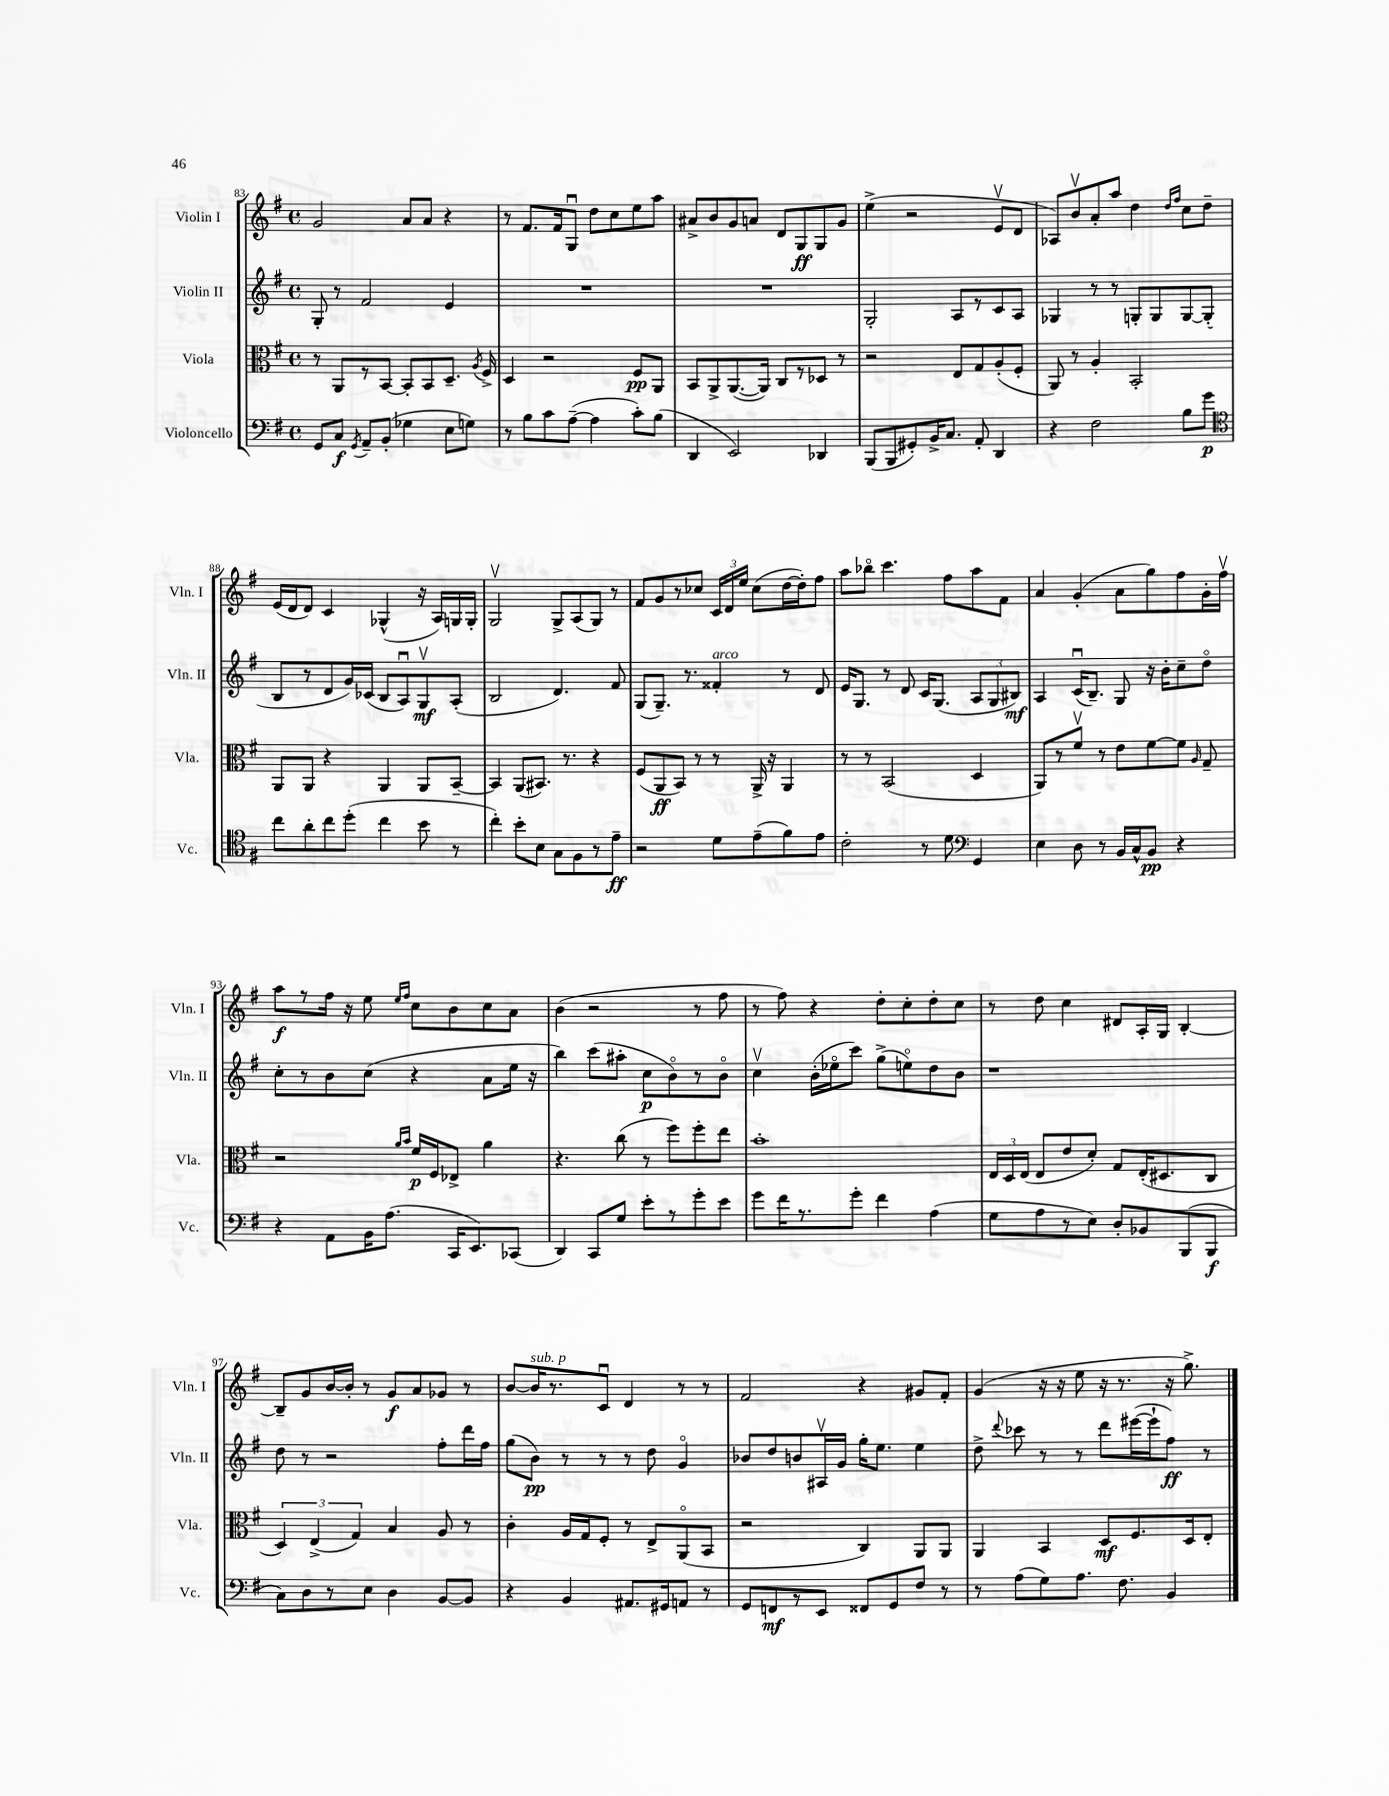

**kern	**dynam	**kern	**dynam	**kern	**dynam	**kern	**dynam
*part4	*part4	*part3	*part3	*part2	*part2	*part1	*part1
*staff4	*staff4	*staff3	*staff3	*staff2	*staff2	*staff1	*staff1
*I"Violoncello	*	*I"Viola	*	*I"Violin II	*	*I"Violin I	*
*I'Vc.	*	*I'Vla.	*	*I'Vln. II	*	*I'Vln. I	*
*clefF4	*	*clefC3	*	*clefG2	*	*clefG2	*
*k[f#]	*	*k[f#]	*	*k[f#]	*	*k[f#]	*
*M4/4	*	*M4/4	*	*M4/4	*	*M4/4	*
*met(c)	*	*met(c)	*	*met(c)	*	*met(c)	*
=83	=83	=83	=83	=83	=83	=83	=83
8GG/L	.	8r	.	8G'/	.	2g/	.
8C/J	f	8AA/L	.	8r	.	.	.
8qGG/	.	.	.	.	.	.	.
8AA~/L	.	8r	.	2f#/	.	.	.
(8BB'/J	.	[8BB/J	.	.	.	.	.
4G-X\	.	8BB'/L]	.	.	.	8a/L	.
.	.	8BB/	.	.	.	8a/J	.
8E\L	.	8.D~/J	.	4e/	.	4r	.
8Gn\J)	.	.	.	.	.	.	.
.	.	8qA/	.	.	.	.	.
.	.	16F#^/	.	.	.	.	.
=84	=84	=84	=84	=84	=84	=84	=84
8r	.	4D/	.	1r	.	8r	.
8B\L	.	.	.	.	.	8.f#/L	.
8c\	.	2r	.	.	.	.	.
.	.	.	.	.	.	16f#/k	.
([8A~\J	.	.	.	.	.	8Gu/J	.
4A\]	.	.	.	.	.	8dd\L	.
.	.	.	.	.	.	8cc\	.
8c'\L)	.	8F#/L	pp	.	.	8ee\	.
(8B\J	.	8AA/J	.	.	.	8aa\J	.
=85	=85	=85	=85	=85	=85	=85	=85
4DD/	.	8BB/L	.	1r	.	8a#X^/L	.
.	.	8AA^/	.	.	.	8b/	.
2EE/)	.	([8.AA/	.	.	.	8g/	.
.	.	.	.	.	.	8an/J	.
.	.	16AA/Jk])	.	.	.	.	.
.	.	8C/L	.	.	.	8d/L	.
.	.	8r	.	.	.	8G/	ff
4DD-X/	.	8D-X/J	.	.	.	8G/	.
.	.	8r	.	.	.	8g/J	.
=86	=86	=86	=86	=86	=86	=86	=86
(8BBB/L	.	2r	.	2G'/	.	(4ee^\	.
8BBB/	.	.	.	.	.	.	.
8GG#X'/)	.	.	.	.	.	2r	.
16BB^/K	.	.	.	.	.	.	.
8.C/J	.	.	.	.	.	.	.
.	.	8E/L	.	8A/L	.	.	.
8AA'/	.	8G/	.	8r	.	.	.
4DD/	.	(8A'/	.	8c/	.	8ev/L	.
.	.	8F#'/J	.	8A/J	.	8d/J	.
=87	=87	=87	=87	=87	=87	=87	=87
4r	.	8AA/)	.	4G-X/	.	8A-X/L)	.
.	.	8r	.	.	.	8bv/	.
2F#\	.	4A'/	.	8r	.	8a'/	.
.	.	.	.	8r	.	8aa/J	.
.	.	2BB'/	.	8Gn'/L	.	4dd\	.
.	.	.	.	8G/	.	.	.
.	.	.	.	.	.	16qqdd/LL	.
.	.	.	.	.	.	16qqff#/JJ	.
8B\L	.	.	.	[8G/	.	8cc\L	.
8g\J	p	.	.	(8G'/J]	.	8dd~\J	.
!!LO:LB:g=z
=88	=88	=88	=88	=88	=88	=88	=88
*clefC4	*	*	*	*	*	*	*
8cc\L	.	8AA/L	.	8B/L	.	(16e/LL	.
.	.	.	.	.	.	16d/J	.
8a'\	.	8AA/J	.	8r	.	8d/J)	.
8cc\	.	4r	.	8d/	.	4c/	.
(8dd'\J	.	.	.	16g/L)	.	.	.
.	.	.	.	(16c-X/JJ	.	.	.
4cc\	.	4AA/	.	8B/L	.	(4G-X^^/	.
.	.	.	.	8Au/)	.	.	.
8b\	.	8AA/L	.	8Gv/	mf	16r	.
.	.	.	.	.	.	16A/LL)	.
8r	.	[8BB~/J	.	(8A'/J	.	16Gn/	.
.	.	.	.	.	.	16G'/JJ	.
=89	=89	=89	=89	=89	=89	=89	=89
4cc'\)	.	4BB/]	.	2B/	.	2Gv/	.
8b'\L	.	(8AA/L	.	.	.	.	.
8B\J	.	8.BB#X/J)	.	.	.	.	.
8G\L	.	.	.	4.d/)	.	8G^/L	.
.	.	8.r	.	.	.	.	.
8F#\	.	.	.	.	.	(8A/	.
8r	.	4r	.	.	.	8G/J)	.
8e~\J	ff	.	.	8f#/	.	8r	.
=90	=90	=90	=90	=90	=90	=90	=90
2r	.	(8F#/L	.	(8G/L	.	8f#/L	.
.	.	8AA/	ff	8.G~/J)	.	8g/	.
.	.	8BB/J)	.	.	.	8r	.
.	.	.	.	8.r	.	.	.
.	.	8r	.	.	.	8cc-X/J	.
!	!	!	!	!LO:TX:a:i:t=arco	!	!	!
8d\L	.	8r	.	4f##X'/	.	24c/LL	.
.	.	.	.	.	.	24d/	.
.	.	.	.	.	.	24ee/JJ	.
(8e~\	.	16AA^/	.	.	.	(8cc-\L	.
.	.	16r	.	.	.	.	.
8f#\)	.	4AA/	.	8r	.	[16dd\L	.
.	.	.	.	.	.	16dd'\J])	.
8e\J	.	.	.	8d/	.	8ff#\J	.
=91	=91	=91	=91	=91	=91	=91	=91
2c'\	.	8r	.	16e/KL	.	8aa\L	.
.	.	.	.	8.G/J	.	.	.
.	.	8r	.	.	.	8bb-X\J	.
.	.	(2BB/	.	8r	.	4.ccc\	.
.	.	.	.	8d/	.	.	.
8r	.	.	.	16c/KL	.	.	.
.	.	.	.	(8.G/J	.	.	.
8d\	.	.	.	.	.	8ff#\L	.
*clefF4	*	*	*	*	*	*	*
4GG/	.	4D/	.	12A/L	.	8aa\	.
.	.	.	.	12G/	.	.	.
.	.	.	.	.	.	8f#\J	.
.	.	.	.	12B#X/J)	mf	.	.
=92	=92	=92	=92	=92	=92	=92	=92
4E\	.	8AA/L)	.	4A/	.	4a/	.
.	.	8r	.	.	.	.	.
8D\	.	8f#v/J	.	(16cu/KL	.	(4g'/	.
.	.	.	.	8.B~/J)	.	.	.
8r	.	8r	.	.	.	.	.
16BB/LL	.	8e\L	.	8G/	.	8a\L	.
16C^^/J	.	.	.	.	.	.	.
8BB/J	pp	[8f#\	.	16r	.	8gg\)	.
.	.	.	.	16b'\KL	.	.	.
4r	.	8f#\J]	.	8cc~\	.	8ff#\	.
.	.	16qqA/	.	.	.	.	.
.	.	8G~/	.	8dd\J	.	16g'\L	.
.	.	.	.	.	.	16ff#v\JJ	.
!!LO:LB:g=z
=93	=93	=93	=93	=93	=93	=93	=93
4r	.	2r	.	8cc'\L	.	8aa\L	f
.	.	.	.	8r	.	8r	.
8AA\L	.	.	.	8b\	.	16ff#\Jk	.
.	.	.	.	.	.	16r	.
16BB\K	.	.	.	(8cc\J	.	8ee\	.
(8.A\J	.	.	.	.	.	.	.
.	.	16qqa/LL	.	.	.	16qqee/LL	.
.	.	16qqb/JJ	.	.	.	16qqff#/JJ	.
.	.	16f#/LL	p	4r	.	8cc\L	.
.	.	16F#/J	.	.	.	.	.
16CC/KL	.	8E-X^/J	.	.	.	8b\	.
8.EE/)	.	.	.	.	.	.	.
.	.	4a\	.	8a\L	.	8cc\	.
(8CC-X/J	.	.	.	16ee\Jk	.	8a\J	.
.	.	.	.	16r	.	.	.
=94	=94	=94	=94	=94	=94	=94	=94
4DD/)	.	4.r	.	4bb\)	.	(4b\	.
8CC/L	.	.	.	(8ccc\L	.	2r	.
8G/J	.	(8cc\	.	8aa#X'\J	.	.	.
8e'\L	.	8r	.	8cc\L	p	.	.
8r	.	8ff#\L)	.	8b\)	.	.	.
8g'\	.	8ff#'\	.	8r	.	8r	.
8e\J	.	8ee\J	.	8b\J	.	8ff#\	.
=95	=95	=95	=95	=95	=95	=95	=95
8g\L	.	1b'	.	4ccv\	.	8r	.
16f#\K	.	.	.	.	.	8ff#\)	.
8.r	.	.	.	.	.	.	.
.	.	.	.	(16b'\LL	.	4r	.
.	.	.	.	16ee-X\J	.	.	.
8g'\J	.	.	.	8ccc\J)	.	.	.
4f#\	.	.	.	(8gg^\L	.	8dd'\L	.
.	.	.	.	8een\)	.	8cc'\	.
(4A\	.	.	.	8dd\	.	8dd'\	.
.	.	.	.	8b\J	.	8cc\J	.
=96	=96	=96	=96	=96	=96	=96	=96
8G\L	.	24E/LL	.	1r	.	8r	.
.	.	24D/	.	.	.	.	.
.	.	(24E/JJ	.	.	.	.	.
8A\	.	8E/L	.	.	.	8dd\	.
8r	.	8e/	.	.	.	4cc\	.
8E\J)	.	8d'/J)	.	.	.	.	.
8D'/L	.	8G/L	.	.	.	8d#X/L	.
8BB-X/	.	(16E'/K	.	.	.	16A'/L	.
.	.	8.D#X/	.	.	.	16G/JJ	.
(8BBB/	.	.	.	.	.	[4B'/	.
8BBB/J	f	8C/J	.	.	.	.	.
!!LO:LB:g=z
=97	=97	=97	=97	=97	=97	=97	=97
8C\L)	.	6D/)	.	8dd\	.	8B~/L]	.
8D\	.	.	.	8r	.	8g/	.
.	.	(6E^/	.	.	.	.	.
8r	.	.	.	2r	.	[16b/L	.
.	.	.	.	.	.	16b'/JJ]	.
.	.	6G/)	.	.	.	.	.
8E\J	.	.	.	.	.	8r	.
4D\	.	4B/	.	.	.	8g/L	f
.	.	.	.	.	.	8a/	.
[8BB/L	.	8A/	.	8ff#'\L	.	8g-X/J	.
8BB/J]	.	8r	.	16ddd\L	.	8r	.
.	.	.	.	16ff#\JJ	.	.	.
=98	=98	=98	=98	=98	=98	=98	=98
4r	.	4c'\	.	(8gg\L	.	[8b/L	.
!	!	!	!	!	!	!LO:TX:a:i:t=sub. p	!
.	.	.	.	8b\J)	pp	16b/K]	.
.	.	.	.	.	.	8.r	.
4BB/	.	16A/LL	.	8r	.	.	.
.	.	16G/J	.	.	.	.	.
.	.	8F#'/J	.	8r	.	8cu/J	.
8.AA#X/L	.	8r	.	8r	.	4d/	.
.	.	8E^/L	.	8dd\	.	.	.
16GG#X/k	.	.	.	.	.	.	.
8AAn/J	.	(8AA/	.	4g/	.	8r	.
8r	.	8BB/J	.	.	.	8r	.
=99	=99	=99	=99	=99	=99	=99	=99
8GG/L	.	2r	.	8b-X/L	.	2f#/	.
8FFn/	mf	.	.	8dd/	.	.	.
8r	.	.	.	8bn/	.	.	.
8EE/J	.	.	.	16A#Xv/L	.	.	.
.	.	.	.	16g/JJ	.	.	.
8FF##X/L	.	4C/)	.	16gg'\KL	.	4r	.
.	.	.	.	8.ee\J	.	.	.
8GG/	.	.	.	.	.	.	.
8F#/J	.	8AA/L	.	4ee\	.	8g#X/L	.
8r	.	8AA/J	.	.	.	8f#'/J	.
=100	=100	=100	=100	=100	=100	=100	=100
8r	.	4AA/	.	8dd^\	.	(4g/	.
.	.	.	.	8qqddd/	.	.	.
(8A\L	.	.	.	8ccc-X\	.	.	.
8G\)	.	4BB/	.	8r	.	16r	.
.	.	.	.	.	.	16r	.
8.A\J	.	.	.	8r	.	8ee\	.
.	.	8D/L	mf	8ddd\L	.	16r	.
8.F#\	.	.	.	.	.	8.r	.
.	.	8.F#/	.	([16eee#X\L	.	.	.
.	.	.	.	16eee#`\J]	.	.	.
4BB/	.	.	.	8ff#\J)	ff	16r	.
.	.	16D/k	.	.	.	8.gg^\)	.
.	.	8E'/J	.	8r	.	.	.
==	==	==	==	==	==	==	==
*-	*-	*-	*-	*-	*-	*-	*-
